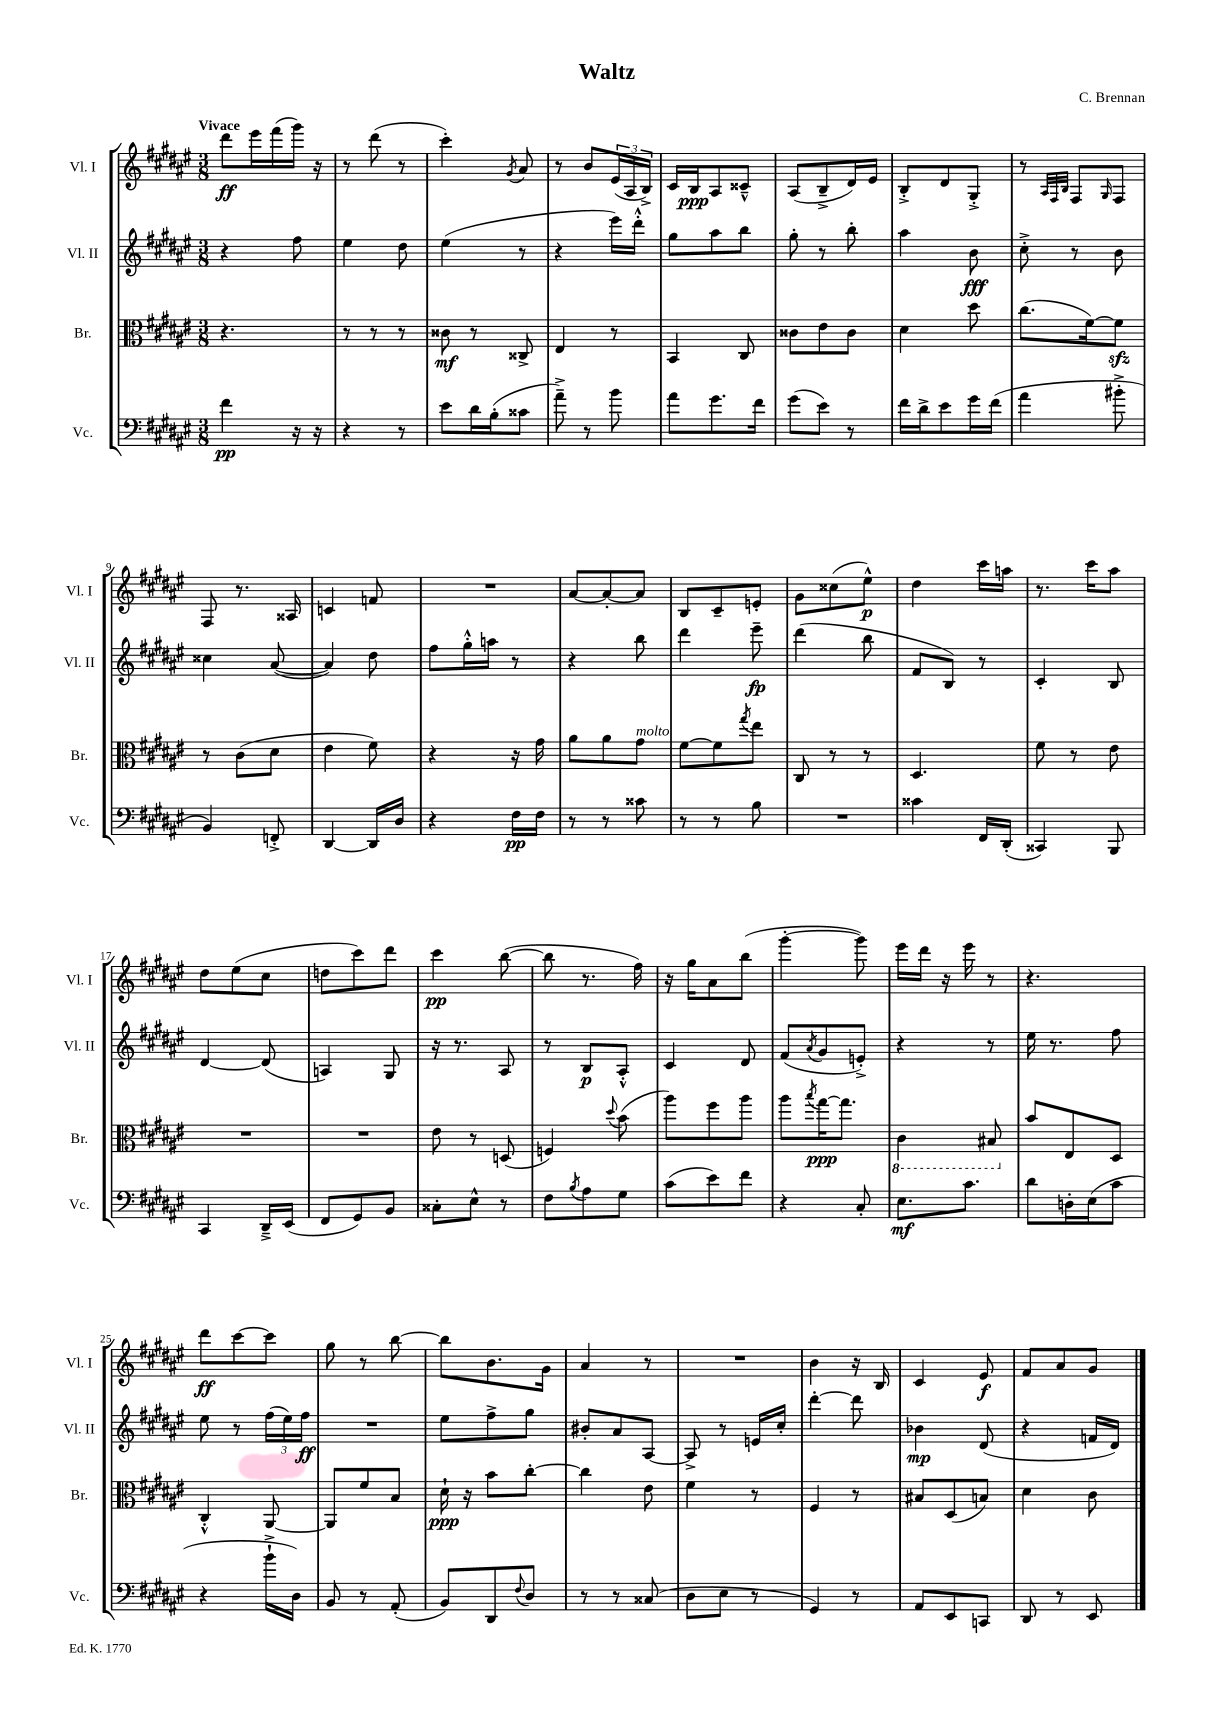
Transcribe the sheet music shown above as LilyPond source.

\header { title = "Waltz" composer = "C. Brennan" }
<<
\new StaffGroup <<
\new Staff = "s0" \with { instrumentName = "Vl. I" shortInstrumentName = "Vl. I" } {
    \clef treble \key fis \major \numericTimeSignature \time 3/8 \tempo "Vivace"
    dis'''8\ff eis'''16 fis'''16( gis'''16) r16 |
    r8 dis'''8( r8 |
    cis'''4-.) \acciaccatura { gis'8 } ais'8 |
    r8 b'8 \tuplet 3/2 { eis'16( ais16 b16->) } |
    cis'16 b16\ppp ais8 cisis'8---^ |
    ais8( b8---> dis'16) eis'16 |
    b8-.-> dis'8 gis8-.-> |
    r8 \grace { ais32 fis32 b32 } fis8 \grace { gis16 } fis8 |
    fis8 r8. aisis16 |
    c'4 f'8 |
    R4. |
    ais'8~ ais'8~-. ais'8 |
    b8 cis'8-- e'8-. |
    gis'8 cisis''8( eis''8-^\p) |
    dis''4 cis'''16 a''16 |
    r8. cis'''16 ais''8 |
    dis''8 eis''8( cis''8 |
    d''8 cis'''8) dis'''8 |
    cis'''4\pp b''8~( |
    b''8 r8. fis''16) |
    r16 gis''16 ais'8 b''8( |
    gis'''4~-. gis'''8) |
    eis'''16 dis'''16 r16 eis'''16 r8 |
    r4. |
    dis'''8\ff cis'''8~ cis'''8 |
    gis''8 r8 b''8~ |
    b''8 b'8. gis'16 |
    ais'4 r8 |
    R4. |
    b'4 r16 b16 |
    cis'4 eis'8\f |
    fis'8 ais'8 gis'8 \bar "|." |
}
\new Staff = "s1" \with { instrumentName = "Vl. II" shortInstrumentName = "Vl. II" } {
    \clef treble \key fis \major \numericTimeSignature \time 3/8
    r4 fis''8 |
    eis''4 dis''8 |
    eis''4( r8 |
    r4 eis'''16) dis'''16-.-^ |
    gis''8 ais''8 b''8 |
    gis''8-. r8 b''8-. |
    ais''4 b'8\fff |
    cis''8-.-> r8 b'8 |
    cisis''4 ais'8~( |
    ais'4) dis''8 |
    fis''8 gis''16-.-^ a''16 r8 |
    r4 b''8 |
    dis'''4 eis'''8--\fp |
    dis'''4( b''8 |
    fis'8 b8) r8 |
    cis'4-. b8 |
    dis'4~ dis'8( |
    a4) gis8 |
    r16 r8. ais8 |
    r8 b8\p ais8-.-^ |
    cis'4 dis'8 |
    fis'8( \acciaccatura { ais'8 } gis'8 e'8-.->) |
    r4 r8 |
    eis''16 r8. fis''8 |
    eis''8 r8 \tuplet 3/2 { fis''16( eis''16) fis''16\ff } |
    R4. |
    eis''8 fis''8-> gis''8 |
    bis'8-. ais'8 ais8~ |
    ais8-> r8 e'16 cis''16-. |
    dis'''4~-. dis'''8 |
    bes'4\mp dis'8( |
    r4 f'16 dis'16) \bar "|." |
}
\new Staff = "s2" \with { instrumentName = "Br." shortInstrumentName = "Br." } {
    \clef alto \key fis \major \numericTimeSignature \time 3/8
    r4. |
    r8 r8 r8 |
    cisis'8\mf r8 cisis8-> |
    eis4 r8 |
    b,4 cis8 |
    cisis'8 eis'8 cisis'8 |
    dis'4 dis''8 |
    cis''8.( fis'16~) fis'8\sfz |
    r8 cis'8( dis'8 |
    eis'4 fis'8) |
    r4 r16 gis'16 |
    ais'8 ais'8 gis'8^\markup { \italic "molto" } |
    fis'8~ fis'8 \acciaccatura { gis''8 } eis''8 |
    cis8 r8 r8 |
    dis4. |
    fis'8 r8 eis'8 |
    R4. |
    R4. |
    eis'8 r8 d8( |
    f4) \appoggiatura { dis''8 } b'8( |
    ais''8) fis''8 ais''8 |
    ais''8 \acciaccatura { b''8 } gis''16~\ppp gis''8. |
    \ottava #-1 cis4 bis,8 \ottava #0 |
    b'8 eis8 dis8 |
    cis4-.-^ ais,8~ |
    ais,8 fis'8 b8 |
    dis'16-!\ppp r16 b'8 cis''8~-. |
    cis''4 eis'8 |
    fis'4 r8 |
    fis4 r8 |
    bis8 dis8( b8) |
    dis'4 cis'8 \bar "|." |
}
\new Staff = "s3" \with { instrumentName = "Vc." shortInstrumentName = "Vc." } {
    \clef bass \key fis \major \numericTimeSignature \time 3/8
    fis'4\pp r16 r16 |
    r4 r8 |
    eis'8 dis'16 b16-.( cisis'8 |
    ais'8--->) r8 b'8 |
    ais'8 gis'8. fis'16 |
    gis'8( eis'8) r8 |
    fis'16 dis'16-> eis'8 gis'16 fis'16( |
    ais'4 bis'8-.-> |
    b,4) f,8-.-> |
    dis,4~ dis,16 dis16 |
    r4 fis16\pp fis16 |
    r8 r8 cisis'8 |
    r8 r8 b8 |
    R4. |
    cisis'4 fis,16 dis,16-.( |
    cisis,4) b,,8 |
    cis,4 dis,16---> eis,16( |
    fis,8 gis,8) b,8 |
    cisis8-. eis8-^ r8 |
    fis8 \acciaccatura { b8 } ais8 gis8 |
    cis'8( eis'8) fis'8 |
    r4 cis8-. |
    eis8.\mf cis'8. |
    dis'8 d16-. eis16( cis'8 |
    r4 b'16-!-> dis16) |
    b,8 r8 ais,8-.( |
    b,8) dis,8 \appoggiatura { fis8 } dis8 |
    r8 r8 cisis8( |
    dis8 eis8 r8 |
    gis,4) r8 |
    ais,8 eis,8 c,8 |
    dis,8 r8 eis,8 \bar "|." |
}
>>
>>
